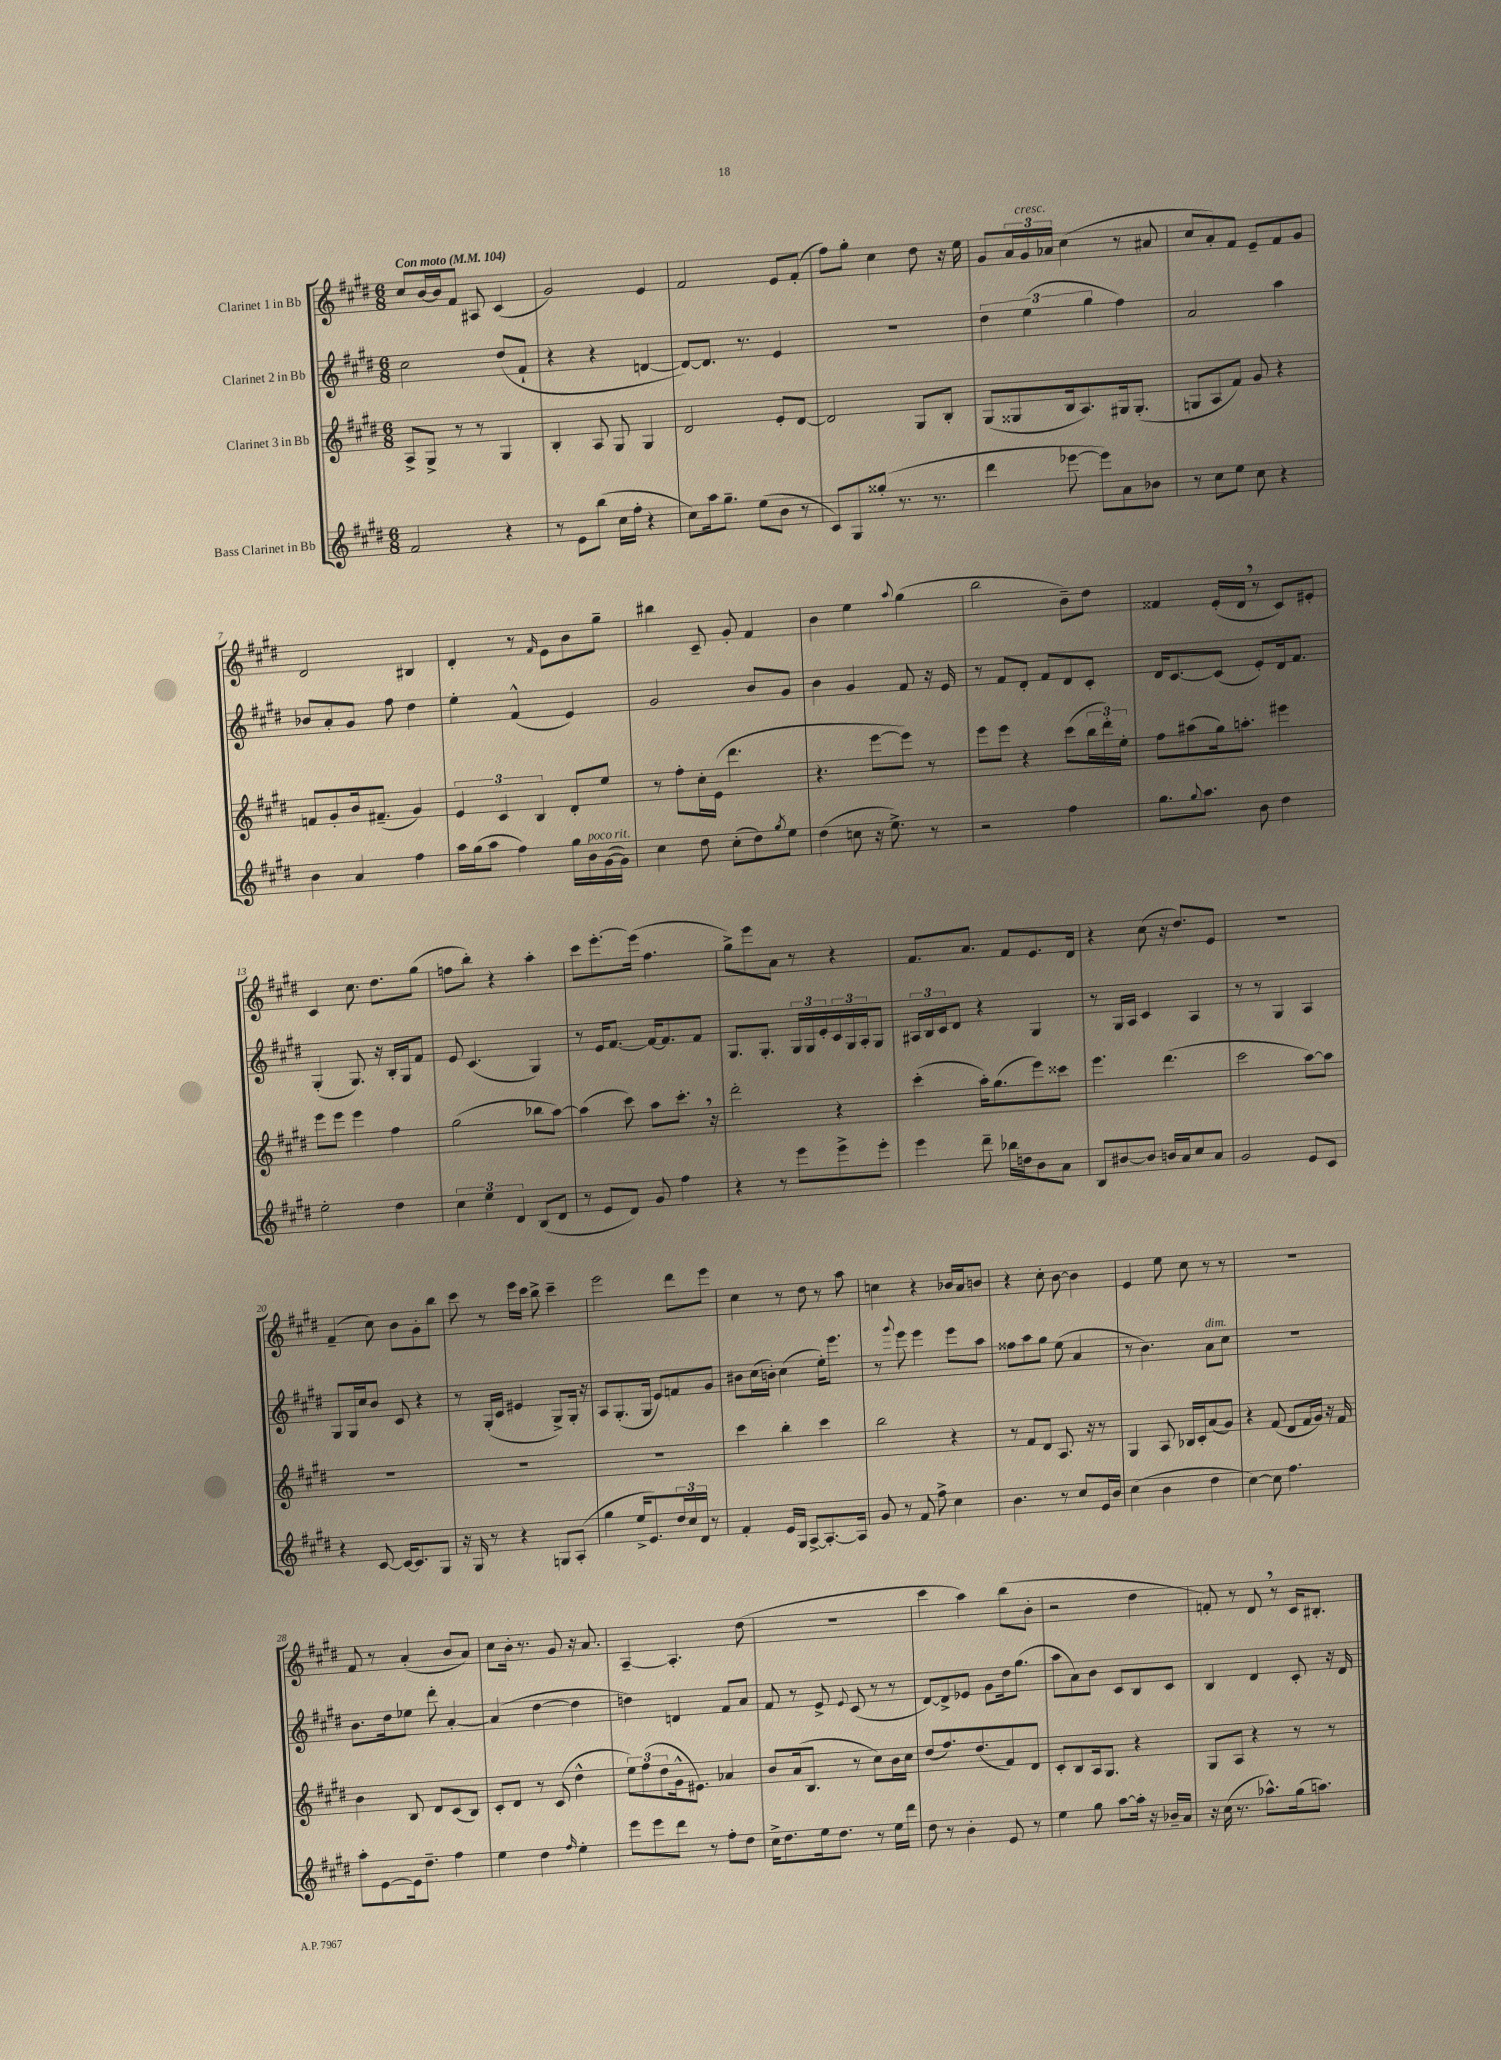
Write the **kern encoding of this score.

**kern	**kern	**kern	**kern
*staff4	*staff3	*staff2	*staff1
*clefG2	*clefG2	*clefG2	*clefG2
*k[f#c#g#d#]	*k[f#c#g#d#]	*k[f#c#g#d#]	*k[f#c#g#d#]
*M6/8	*M6/8	*M6/8	*M6/8
*MM104	*MM104	*MM104	*MM104
2f#/	8A^/L	2cc#\	8cc#/L
.	8G#^/J	.	[16b/L
.	.	.	16b/]J
.	8r	.	8f#/J
.	8r	.	8A#/
4r	4G#/	(8dd#/L	(4c#/
.	.	8f#`/J	.
=	=	=	=
8r	4B'/	4r	2g#/)
8e\L	.	.	.
(8bb\J	8A/	4r	.
16cc#\LL	8G#/	.	.
16ff#'\JJ	.	.	.
4r	4G#/	[4d/	4e/
=	=	=	=
8cc#\L)	2d#/	8d/_L)	2f#/
16aa\k	.	8.d/]J	.
8.gg#~\J	.	.	.
.	.	8.r	.
(8ee\L	.	.	.
8b\J	8e'/L	4e/	8e/L
8r	[8d#/J	.	(8f#'/J
=	=	=	=
8c#/L)	2d#/]	2.r	8ff#\L)
8G#/	.	.	8gg#'\J
(8gg##'/J	.	.	4cc#\
8.r	.	.	.
.	8G#/L	.	8dd#\
8.r	.	.	.
.	8B'/J	.	16r
.	.	.	16ee\
=	=	=	=
4ddd#\	(8G#/L	6dd#\	8g#/L
.	8G##/	.	24a/L
.	.	(6ee\	24g#/
.	.	.	24a-/JJ
[8eee-\	16B/k	.	(4cc#\
.	8.A/)	.	.
.	.	6gg#\	.
8eee-\]L)	.	.	.
8a\	16G#/k	4ff#\)	8r
.	(8.G#'/J	.	.
8b-\J	.	.	8a#/
=	=	=	=
8r	8G/L	2a/	8cc#/L
8cc#\L	8A/	.	8a'/)
8ee\J	8f#/J)	.	8f#/J
8cc#\	8g#/	.	8e~/L
4r	4r	4aa\	8f#/
.	.	.	8g#/J
=	=	=	=
4b\	8f/L	8b-/L	2d#/
.	8g#'/	8a'/	.
4a/	16b/k	8g#/J	.
.	(8.f#~/J	.	.
.	.	8ff#\	.
4ff#\	4g#/)	4dd#\	4B#/
=	=	=	=
16aa\LL	6e/	4ee'\	4d#'/
(16gg#\J	.	.	.
8aa\J	.	.	.
.	6c#/	.	.
4ff#\)	.	(4f#^^/	8r
.	6B/	.	.
.	.	.	16qqf#/
.	.	.	8e\L
16gg#\LL	8d#'/L	4e/)	8b\
16b\	.	.	.
([16g#\	8ee/J	.	8gg#~\J
16g#\]JJ)	.	.	.
=	=	=	=
4cc#\	8r	2g#/	4bb#\
.	8ff#'\L	.	.
8dd#\	16cc#'\L	.	8c#~/
.	(16e\JJ	.	.
(8cc#'\L	4.ddd#\	.	8g#'/
8dd#\)	.	8b/L	4f#/
8qgg#/	.	.	.
8ee\J	.	8g#/J	.
=	=	=	=
(4dd#\	4.r	4b\	4b\
8cc\	.	4g#/	4ee\
16r	[8eee\L	.	.
8.ee^\)	.	.	.
.	.	.	8qqaa/
.	8eee\]J)	8f#/	(4gg#\
8r	8r	16r	.
.	.	16e/	.
=	=	=	=
2r	8eee\L	8r	2bb\
.	8eee\J	8f#/L	.
.	4r	8d#'/J	.
.	.	8f#/L	.
4ff#\	(8ccc#\L	8d#/	8b~\L)
.	24bb\L	8c#'/J	8dd#\J
.	24ddd#'\)	.	.
.	24ee'\JJ	.	.
=	=	=	=
8.gg#\L	8ff#\L	16d#/LK	4f##/
.	.	[8.c#/	.
.	(8aa#\	.	.
8qqgg#/	.	.	.
8.aa\J	.	.	.
.	16gg#\k)	(8c#/]J	(16e'/LL
.	8.aa'\J	.	16d#/JJ
8b\	.	8e'/L)	8r
4dd#\	4eee#\	16d#/k	8c#/L)
.	.	8.f#/J	.
.	.	.	8e#'/J
=	=	=	=
2ee'\	8eee\L	(4G#'/	4c#/
.	8eee\J	.	.
.	4eee\	8.G#/)	8.cc#\
.	.	16r	8.dd#\L
4dd#\	4ff#\	16B'/LL	.
.	.	16G#/J	.
.	.	8f#/J	(8gg#\J
=	=	=	=
6cc#\	(2gg#\	8e/	8ff\L
.	.	(4.c#/	8bb'\J)
6ee\	.	.	.
.	.	.	4r
6d#/	.	.	.
(8B/L	8bb-\L	4G#/)	4aa'\
8d#/J	[8aa\J)	.	.
=	=	=	=
8r	(4aa\]	8r	8ccc#\L
8e/L	.	16e/LK	[8.eee'\
.	.	[8.f#/J	.
8d#/J)	8ccc#\)	.	.
.	.	.	(16eee\]Jk
8g#/	8aa\L	16f#/_LK	4.ff#\
.	.	8.f#/]	.
4ff#\	8.ccc#'\J	.	.
.	.	8f#/J	.
.	16r	.	.
=	=	=	=
4r	2ddd#'\	8.G#/L	8gg#^\L)
.	.	.	8eee\
.	.	8.G#'/J	.
8r	.	.	8a\J
8eee\L	.	24G#/LL	8r
.	.	24G#/	.
.	.	24e'/	.
8eee^\	4r	24c#/	4r
.	.	24G#/	.
.	.	24A'/J	.
8eee'\J	.	8G#/J	.
=	=	=	=
4eee\	(4ccc#'\	24A#/LL	8.f#/L
.	.	24B/	.
.	.	24c#/J	.
.	.	8d#/J	.
.	.	.	8.a/J
8ddd#~\	16aa'\LK)	4r	.
.	(8.gg#\	.	.
16bb-\LL	.	.	8f#/L
16dd\J	.	.	.
8b\	8eee\)	4G#/	8.e/
8a\J	8ccc##\J	.	.
.	.	.	16d#/Jk
=	=	=	=
8B/L	4.eee\	8r	4r
[8b#/	.	16G#/LL	.
.	.	16A/JJ	.
8b#/]J	.	4c#/	(8cc#\
16b/LL	(4.ddd#\	.	16r
16a/J	.	.	8.dd#/L)
8cc#/	.	4A/	.
8a/J	.	.	8e/J
=	=	=	=
2g#/	2ccc#\	8r	2.r
.	.	8r	.
.	.	4G#/	.
8e/L	[8aa\L)	4A/	.
8c#/J	8aa\]J	.	.
=	=	=	=
4r	2.r	8G#/L	(4f#~/
.	.	16G#/L	.
.	.	16cc#/J	.
[8c#/	.	8b/J	8cc#\)
16c#/_LK	.	8c#/	8b\L
8.c#/]	.	.	.
.	.	4r	8g#'\
8G#/J	.	.	8bb\J
=	=	=	=
16r	2.r	8r	8ccc#\
16G#/	.	.	.
8r	.	(16G#'/LL	8r
.	.	16c#/JJ	.
4r	.	4e#/	16eee\LL
.	.	.	16ccc#\JJ
.	.	.	8bb^\
8G/L	.	8G#^/L)	4ccc#~\
(8A'/J	.	16G#'/Jk	.
.	.	16r	.
=	=	=	=
4gg#\	2.r	8A/L	2eee\
.	.	(8.G#'/	.
16ee^/LK	.	.	.
8.e/)	.	16G#/Jk	.
.	.	8e/L)	.
24dd#/L	.	8f/	8ddd#\L
24cc#/	.	.	.
24d#/JJ	.	.	.
8r	.	8g#/J	8eee\J
=	=	=	=
4f#'/	4ccc#\	8b#\L	4cc#\
.	.	(16cc#\L	.
.	.	16b'\JJ)	.
16e/LL	4bb'\	(4cc#\	8r
16G#/JJ	.	.	.
[8A^/L	.	.	8dd#\
8.A'/_	4ccc#\	16ee'\LK)	8r
.	.	8.eee\J	.
.	.	.	8aa\
16A/]Jk	.	.	.
=	=	=	=
8g#/	2bb\	8r	4cc\
.	.	8qqggg#/	.
8r	.	8eee\	.
8f#/	.	4eee\	4r
8ff#^\	.	.	.
4cc#\	4r	8eee\L	16b-/LL
.	.	.	16a/J
.	.	8aa\J	8b/J
=	=	=	=
4.b\	8r	8ff##\L	4r
.	8f#/L	8aa\	.
.	8d#/J	8gg#\J	8cc#'\
8r	8.A/	(8ee\	[8b\
8cc#/L	.	4a/	4b\]
.	16r	.	.
16e/L	8r	.	.
16b/JJ	.	.	.
=	=	=	=
(4cc#\	4G#/	8r	4e/
.	.	4.b\)	.
4b\	8A/	.	8ee\
.	16B-/LL	.	8cc#\
.	16c#'/J	.	.
4dd#\	(8a/	8a\L	8r
.	8g#/J)	8cc#\J	8r
=	=	=	=
[4cc#\)	4r	2.r	2.r
8cc#\]	(8f#/	.	.
4.ff#\	8d#/L	.	.
.	16f#/L	.	.
.	16g#/JJ)	.	.
.	16r	.	.
.	16f#/	.	.
=	=	=	=
8aa'\L	4b\	8.b\L	8f#/
[8e\	.	.	8r
.	.	16dd#\k	.
16e\]k	8B/	8ee-\J	(4a'/
8.dd#~\J	.	.	.
.	8d#/L	8ddd#'\	.
4ff#\	(8c#/	[4a'/	8b/L
.	8B/J)	.	8a/J)
=	=	=	=
4ee\	8c#'/L	(4a/]	8cc#\L
.	8d#/J	.	16b'\Jk
.	.	.	8.r
4dd#\	8r	[4dd#\	.
.	(8c#/	.	8g#/
16qqff#/	.	.	.
4ee'\	4dd#^^\	4dd#\]	16r
.	.	.	8.a/
=	=	=	=
8eee\L	12ee\L)	4dd\)	[4A~/
.	(12ff#\	.	.
8eee\	.	.	.
.	12dd#\	.	.
8ddd#\J	16g#^^\k	4d/	4.A'/]
.	8.e#\J)	.	.
8r	.	.	.
8ff#'\L	4a-/	8f#/L	.
8dd#\J	.	8a/J	(8dd#\
=	=	=	=
16cc#^\LK	8b/L	8f#/	2.r
8.dd#\	.	.	.
.	(16a/k	8r	.
.	8.B/J	.	.
16ee\k	.	8e^/	.
8.dd#\J	.	.	.
.	.	8qqe/	.
.	8r	(8c#/	.
8r	8cc#\L)	8r	.
16ee\LL	16b\L	8r	.
16ddd#\JJ	16cc#\JJ	.	.
=	=	=	=
8dd#\	(8dd#/L	[8d#/L)	4ccc#\
8r	8.ff#/)	8d#^/]	.
4b'\	.	8e-/J	4aa\)
.	(8.dd#/	.	.
.	.	8g#\L	.
8e/	8f#/)	16dd#\k	(8bb\L
.	.	(8.gg#\J	.
8r	8d#/J	.	8b'\J
=	=	=	=
4ee\	8c#'/L	8aa\L	2r
.	8B/	8a\)	.
8gg#\	16A/k	8b\J	.
.	8.G#/J	.	.
[8aa\L	.	8c#/L	.
16aa'\]Jk	4r	8B/	4dd#\
16r	.	.	.
16b-~/LL	.	8c#/J	.
16a/JJ	.	.	.
=	=	=	=
16r	8G#/L	4B/	8f'/)
(16cc#\	.	.	.
8.r	8A/J	.	8r
.	4r	4d#/	8d#/
8.aa-^^\L)	.	.	.
.	.	.	8r
(16gg#\k	8r	8c#'/	16c#/LK
8.aa\J)	.	.	8.B#'/J
.	8r	16r	.
.	.	16d#/	.
==	==	==	==
*-	*-	*-	*-
